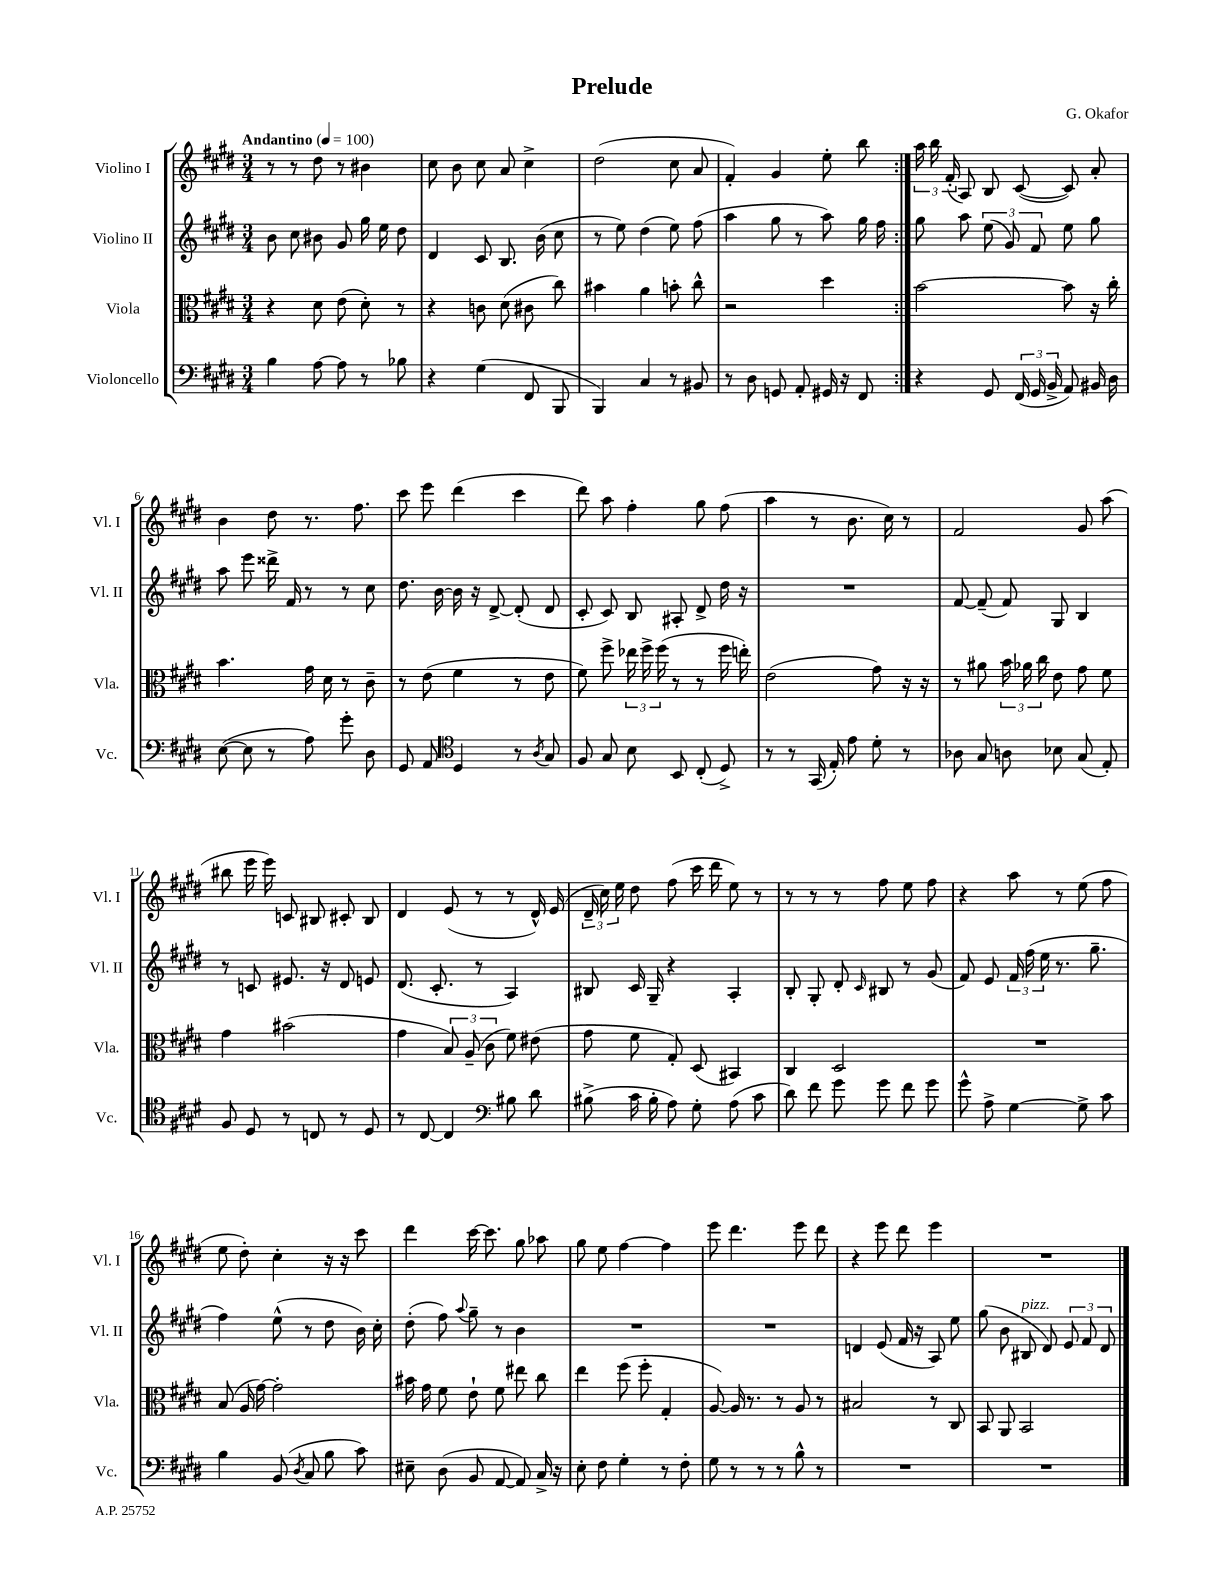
\header { title = "Prelude" composer = "G. Okafor" }
<<
\new StaffGroup <<
\new Staff = "s0" \with { instrumentName = "Violino I" shortInstrumentName = "Vl. I" } {
    \clef treble \key e \major \numericTimeSignature \time 3/4 \tempo "Andantino" 4 = 100
    \autoBeamOff \repeat volta 2 { r8 r8 dis''8 r8 bis'4 |
    cis''8 b'8 cis''8 a'8 cis''4-> |
    dis''2( cis''8 a'8 |
    fis'4-.) gis'4 e''8-. b''8 | }
    \tuplet 3/2 { a''16 b''16 fis'16-.( } a8) b8 cis'8~( cis'8) a'8-. |
    b'4 dis''8 r8. fis''8. |
    cis'''8 e'''8 dis'''4( cis'''4 |
    dis'''8) a''8 fis''4-. gis''8 fis''8( |
    a''4 r8 b'8. cis''16) r8 |
    fis'2 gis'8 a''8( |
    bis''8 e'''16 e'''16) c'8 bis8 cis'8-. bis8 |
    dis'4 e'8( r8 r8 dis'16-^) e'16( |
    \tuplet 3/2 { dis'16-- cis''16) e''16 } dis''8 fis''8( cis'''16 dis'''16 e''8) r8 |
    r8 r8 r8 fis''8 e''8 fis''8 |
    r4 a''8 r8 e''8( fis''8 |
    e''8 dis''8-.) cis''4-. r16 r16 cis'''8 |
    dis'''4 cis'''16~ cis'''8. gis''8 aes''8 |
    gis''8 e''8 fis''4~ fis''4 |
    e'''8 dis'''4. e'''8 dis'''8 |
    r4 e'''8 dis'''8 e'''4 |
    R2. \bar "|." |
}
\new Staff = "s1" \with { instrumentName = "Violino II" shortInstrumentName = "Vl. II" } {
    \clef treble \key e \major \numericTimeSignature \time 3/4
    \autoBeamOff \repeat volta 2 { b'8 cis''8 bis'8 gis'8 gis''16 e''16 dis''8 |
    dis'4 cis'8 b8. b'16( cis''8 |
    r8 e''8) dis''4( e''8) fis''8( |
    a''4 gis''8 r8 a''8) gis''16 fis''16 | }
    gis''8 a''8 \tuplet 3/2 { e''8( gis'8) fis'8 } e''8 gis''8 |
    a''8 e'''8 disis'''16-> fis'16 r8 r8 cis''8 |
    dis''8. b'16~ b'16 r16 dis'8~-> dis'8-.( dis'8 |
    cis'8-. cis'8) b8 ais8-. dis'8-> dis''16 r16 |
    R2. |
    fis'8~ fis'8--( fis'8) gis8 b4 |
    r8 c'8 eis'8. r16 dis'8 e'8 |
    dis'8.( cis'8.-. r8 a4) |
    bis8 cis'16 gis16-- r4 a4-. |
    b8-. gis8-. dis'8-. \grace { cis'16 } bis8 r8 gis'8( |
    fis'8) e'8 \tuplet 3/2 { fis'16 fis''16( e''16 } r8. gis''8.-- |
    fis''4) e''8-^( r8 dis''8 b'16) cis''16-. |
    dis''8-.( fis''8) \appoggiatura { a''8 } gis''8-- r8 b'4 |
    R2. |
    R2. |
    d'4 e'8( fis'16 r16 a8) e''8 |
    gis''8( b'8 bis8^\markup { \italic "pizz." } dis'8) \tuplet 3/2 { e'8 fis'8 dis'8 } \bar "|." |
}
\new Staff = "s2" \with { instrumentName = "Viola" shortInstrumentName = "Vla." } {
    \clef alto \key e \major \numericTimeSignature \time 3/4
    \autoBeamOff \repeat volta 2 { r4 dis'8 e'8( dis'8-.) r8 |
    r4 c'8 dis'8( cis'8 cis''8) |
    bis'4 a'4 b'8-. cis''8-^ |
    r2 dis''4 | }
    b'2~ b'8 r16 cis''16-. |
    b'4. gis'16 dis'16 r8 cis'8-- |
    r8 e'8( fis'4 r8 e'8 |
    fis'8) fis''8-> \tuplet 3/2 { ees''16 fis''16-> fis''16( } r8 r8 fis''16 e''16-.) |
    e'2( gis'8) r16 r16 |
    r8 ais'8 \tuplet 3/2 { b'16 aes'16 cis''16 } e'8 gis'8 fis'8 |
    gis'4 bis'2( |
    gis'4 \tuplet 3/2 { b8) a8--( cis'8 } fis'8) eis'8( |
    gis'8 fis'8 gis8-.) dis8( bis,4) |
    cis4 dis2 |
    R2. |
    b8( a16 gis'16~) gis'2-. |
    bis'16 gis'16 fis'8 e'8-! fis'8 eis''8 cis''8 |
    e''4 fis''8( fis''8-. gis4-. |
    a8~) a16 r8. r8 a8 r8 |
    bis2 r8 cis8 |
    b,8 a,8 b,2 \bar "|." |
}
\new Staff = "s3" \with { instrumentName = "Violoncello" shortInstrumentName = "Vc." } {
    \clef bass \key e \major \numericTimeSignature \time 3/4
    \autoBeamOff \repeat volta 2 { b4 a8~ a8 r8 bes8 |
    r4 gis4( fis,8 b,,8 |
    b,,4) cis4 r8 bis,8 |
    r8 dis8 g,8 a,8-. gis,16 r16 fis,8 | }
    r4 gis,8 \tuplet 3/2 { fis,16( gis,16 b,16-> } a,8) bis,16 dis16 |
    e8~( e8 r8 a8) gis'8-. dis8 |
    gis,8 a,8 \clef tenor dis4 r8 \acciaccatura { a8 } gis8 |
    fis8 gis8 b8 b,8 cis8-.( dis8->) |
    r8 r8 gis,16( e16-.) e'8 dis'8-. r8 |
    aes8 gis8 a8 bes8 gis8( e8-.) |
    fis8 dis8 r8 c8 r8 dis8 |
    r8 cis8~ cis4 \clef bass bis8 dis'8 |
    bis8->( cis'16 bis16-. a8) gis8-. a8( cis'8 |
    dis'8) fis'8 gis'8 gis'8 fis'8 gis'8 |
    gis'8-^ a8-> gis4~ gis8-> cis'8 |
    b4 b,8( \acciaccatura { dis8 } cis8 b8 cis'8) |
    eis8-- dis8( b,8 a,8~ a,8) cis16-> r16 |
    e8-. fis8 gis4-. r8 fis8-. |
    gis8 r8 r8 r8 b8-^ r8 |
    R2. |
    R2. \bar "|." |
}
>>
>>
